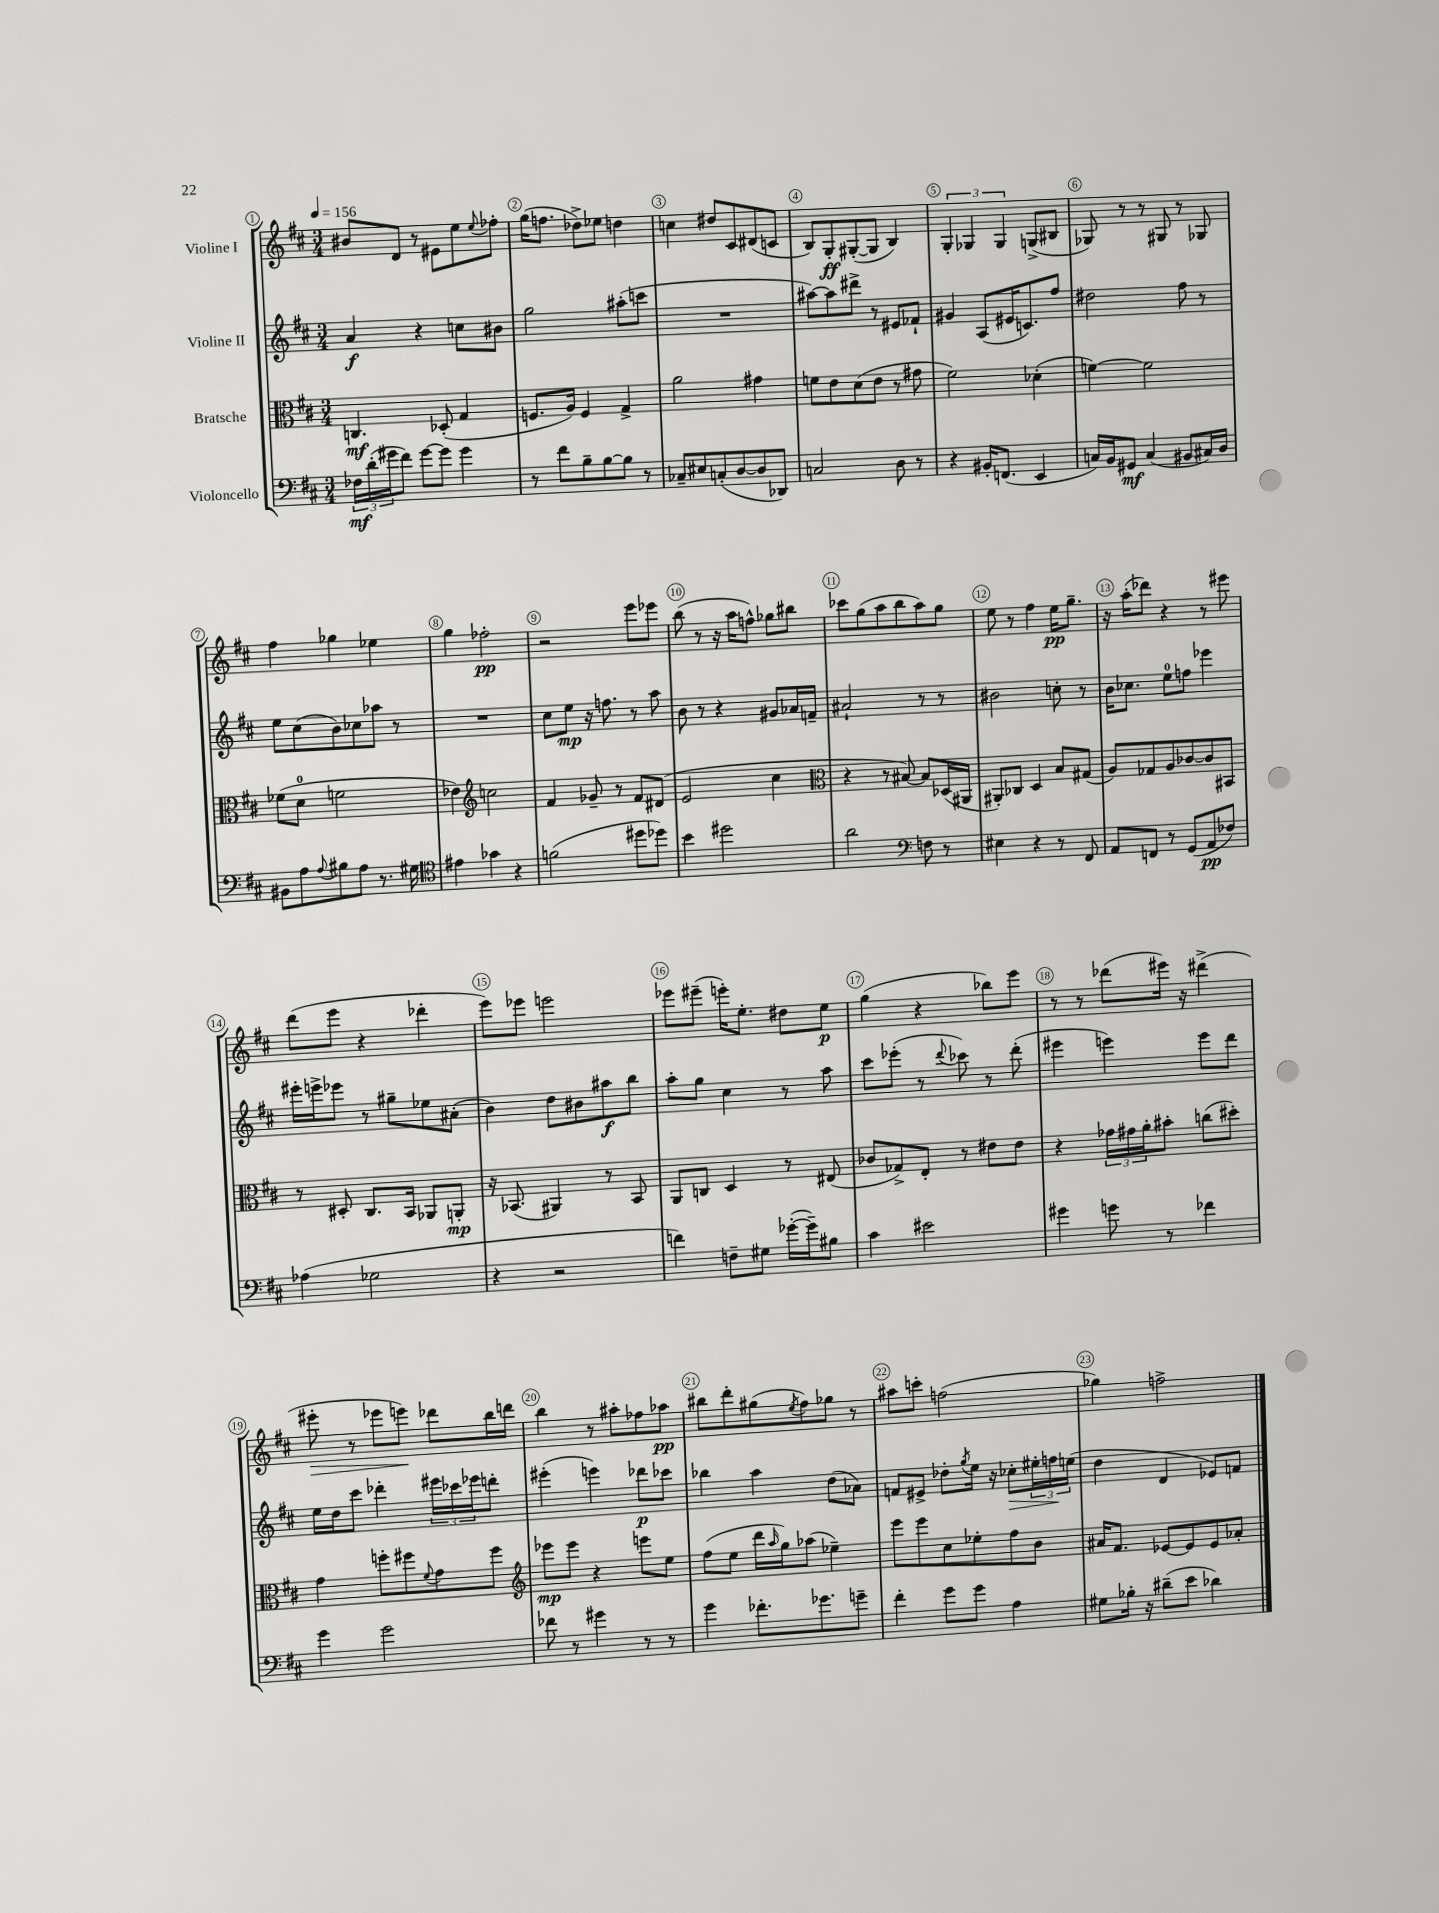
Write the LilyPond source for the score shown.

<<
\new StaffGroup <<
\new Staff = "s0" \with { instrumentName = "Violine I" } {
    \clef treble \key d \major \numericTimeSignature \time 3/4 \tempo 4 = 156
    bis'8 d'8 r8 eis'8 e''8 \appoggiatura { e''8 } fes''8-. |
    g''16( f''8. des''8->) ees''8 d''4 |
    c''4 dis''8 cis'8 dis'8( c'8 |
    b8) g8-.\ff gis8~-.( gis8 b4) |
    \tuplet 3/2 { g4-. ges4 ges4 } g8->( bis8 |
    ges8) r8 r8 gis8 r8 ges8 |
    fis''4 ges''4 ees''4 |
    g''4 fes''2-.\pp |
    r2 e'''8 ees'''8 |
    b''8( r8 r16 a''16 f''8-^) ges''8 bis''8 |
    ces'''8 g''8( a''8 b''8 a''8) g''8 |
    e''8 r8 fis''4 e''16\pp g''8.-- |
    r16 a''16-.( des'''8) r4 r8 eis'''8 |
    d'''8( e'''8 r4 des'''4-. |
    e'''8) ees'''8 e'''2 |
    ees'''8 eis'''8--( e'''16-.) e''8.-. dis''8 e''8\p |
    g''4( r4 bes''8) e'''8 |
    r8 r8 des'''8( eis'''16) r16 dis'''4->( |
    eis'''8-.\> r8 ees'''8 e'''8\!) des'''8 b''16 d'''16 |
    b''4 r8 ais''8-. fes''8 aes''8\pp |
    bis''8 d'''8-. gis''8( \acciaccatura { e''8 } fis''8) ges''8 r8 |
    ais''8 c'''8-. f''2( |
    ges''4) f''2-> \bar "|." |
}
\new Staff = "s1" \with { instrumentName = "Violine II" } {
    \clef treble \key d \major \numericTimeSignature \time 3/4
    a'4\f r4 c''8 bis'8 |
    g''2 ais''8-.( c'''8 |
    R2. |
    ais''8~) ais''8 dis'''8-> r8 eis'8 fes'8-! |
    gis'4 a8( eis'16 c'8.) fis''8 |
    dis''2 fis''8 r8 |
    e''8 cis''8( b'8) ces''8 aes''8 r8 |
    R2. |
    cis''8 e''8\mp r16 f''8. r8 a''8 |
    b'8 r8 r4 gis'8 aes'16 f'16-- |
    ais'2-! r8 r8 |
    bis'2 c''8-. r8 |
    b'16 ces''8. e''8-0 f''8 ees'''4 |
    eis'''16-. e'''16-> ees'''8 r8 gis''8-- ees''8 ais'8-.( |
    b'4) d''8 bis'8 ais''8\f b''8 |
    a''8-. g''8 cis''4 r8 a''8 |
    cis'''8 ees'''8-.( r8 \appoggiatura { d'''8 } ces'''8) r8 d'''8-.( |
    eis'''4 e'''4) e'''8 d'''8 |
    e''16 d''16 cis'''8 des'''4-. \tuplet 3/2 { eis'''16 ces'''16 ees'''16 } d'''8-. |
    eis'''4-.( e'''4) des'''8\p ces'''8 |
    bes''4 a''4 d''8( aes'8) |
    f'8 eis'8-> des''8-. \acciaccatura { g''8 } e''16 r16 ces''8-.\> \tuplet 3/2 { eis''16-. f''16\! e''16( } |
    d''4 d'4 ees'8) f'8 \bar "|." |
}
\new Staff = "s2" \with { instrumentName = "Bratsche" } {
    \clef alto \key d \major \numericTimeSignature \time 3/4
    c4.\mf des8-.( g4 |
    f8. a16) f4 g4-> |
    a'2 gis'4 |
    f'8 e'8 d'8( e'8 r8 gis'8 |
    fis'2) des'4-.( |
    f'4~) f'2 |
    fes'8( d'8-0 f'2 |
    ees'4) \clef treble c''2 |
    fis'4 ges'8-- r8 fis'8 dis'8( |
    e'2 cis''4 |
    \clef alto r4 r8 bis8~) bis8 des16( ais,16 |
    ais,8-.) ces8 d4 b8 gis8( |
    a8) ges8 a8 ces'8~ ces'8 bis,8 |
    r8 dis8-. cis8. b,16 aes,8 a,8-.\mp |
    r16 bes,8.( ais,4) r8 bes,8 |
    a,8 c8 d4 r8 eis8( |
    ces'8 ges8->) e8-. r8 eis'8 eis'8 |
    r4 \tuplet 3/2 { ges'16 gis'16 a'16-. } bis'8-. c''8( dis''8-.) |
    g'4 f''8-. fis''8 \appoggiatura { fis'8 } g'8 fis''8 |
    \clef treble ees'''8\mp ees'''8 r4 e'''8 e''8 |
    fis''8( e''8 d'''16 \grace { a''16 } g''16) aes''8( ees''4--) |
    e'''8 e'''8 cis''8 ees''8-. fis''8 b'8 |
    ais'16 fis'8. ees'8~ ees'8 ees'8 aes'8-. \bar "|." |
}
\new Staff = "s3" \with { instrumentName = "Violoncello" } {
    \clef bass \key d \major \numericTimeSignature \time 3/4
    \tuplet 3/2 { fes16\mf d'16-.( gis'16 } fis'8) gis'8~ gis'8 gis'4 |
    r8 fis'8 b8-- b8~ b8 r8 |
    ces8-- eis8 c8-.( d8~ d8 des,8) |
    c2 d8 r8 |
    r4 bis,16-. f,8.( e,4 |
    c16) b,16 gis,8\mf c4( bis,8 cis16) d16 |
    bis,8 a8 \appoggiatura { a8 } bis8 a8 r8. gis16 |
    \clef tenor eis'4 ges'4 r4 |
    f'2( dis''8 des''8) |
    b'4 dis''2 |
    a'2 \clef bass f8 r8 |
    eis4 r4 r8 fis,8 |
    a,8 f,8 r8 g,8( a,8\pp fes8) |
    aes4( ges2 |
    r4 r2 |
    f'4) f8-- gis8 ges'16~-.( ges'16--) bis8 |
    cis'4 eis'2 |
    gis'4 g'8 r8 fes'4 |
    g'4 g'2 |
    fes'8 r8 gis'4 r8 r8 |
    g'4 fes'8.-. ges'8. g'8-- |
    fis'4-. g'8 g'8 a4 |
    gis8 bes16-. r16 dis'8--( e'8 des'4) \bar "|." |
}
>>
>>
\layout { \context { \Score \override BarNumber.break-visibility = ##(#f #t #t) barNumberVisibility = #all-bar-numbers-visible \override BarNumber.stencil = #(make-stencil-circler 0.1 0.3 ly:text-interface::print) } }
